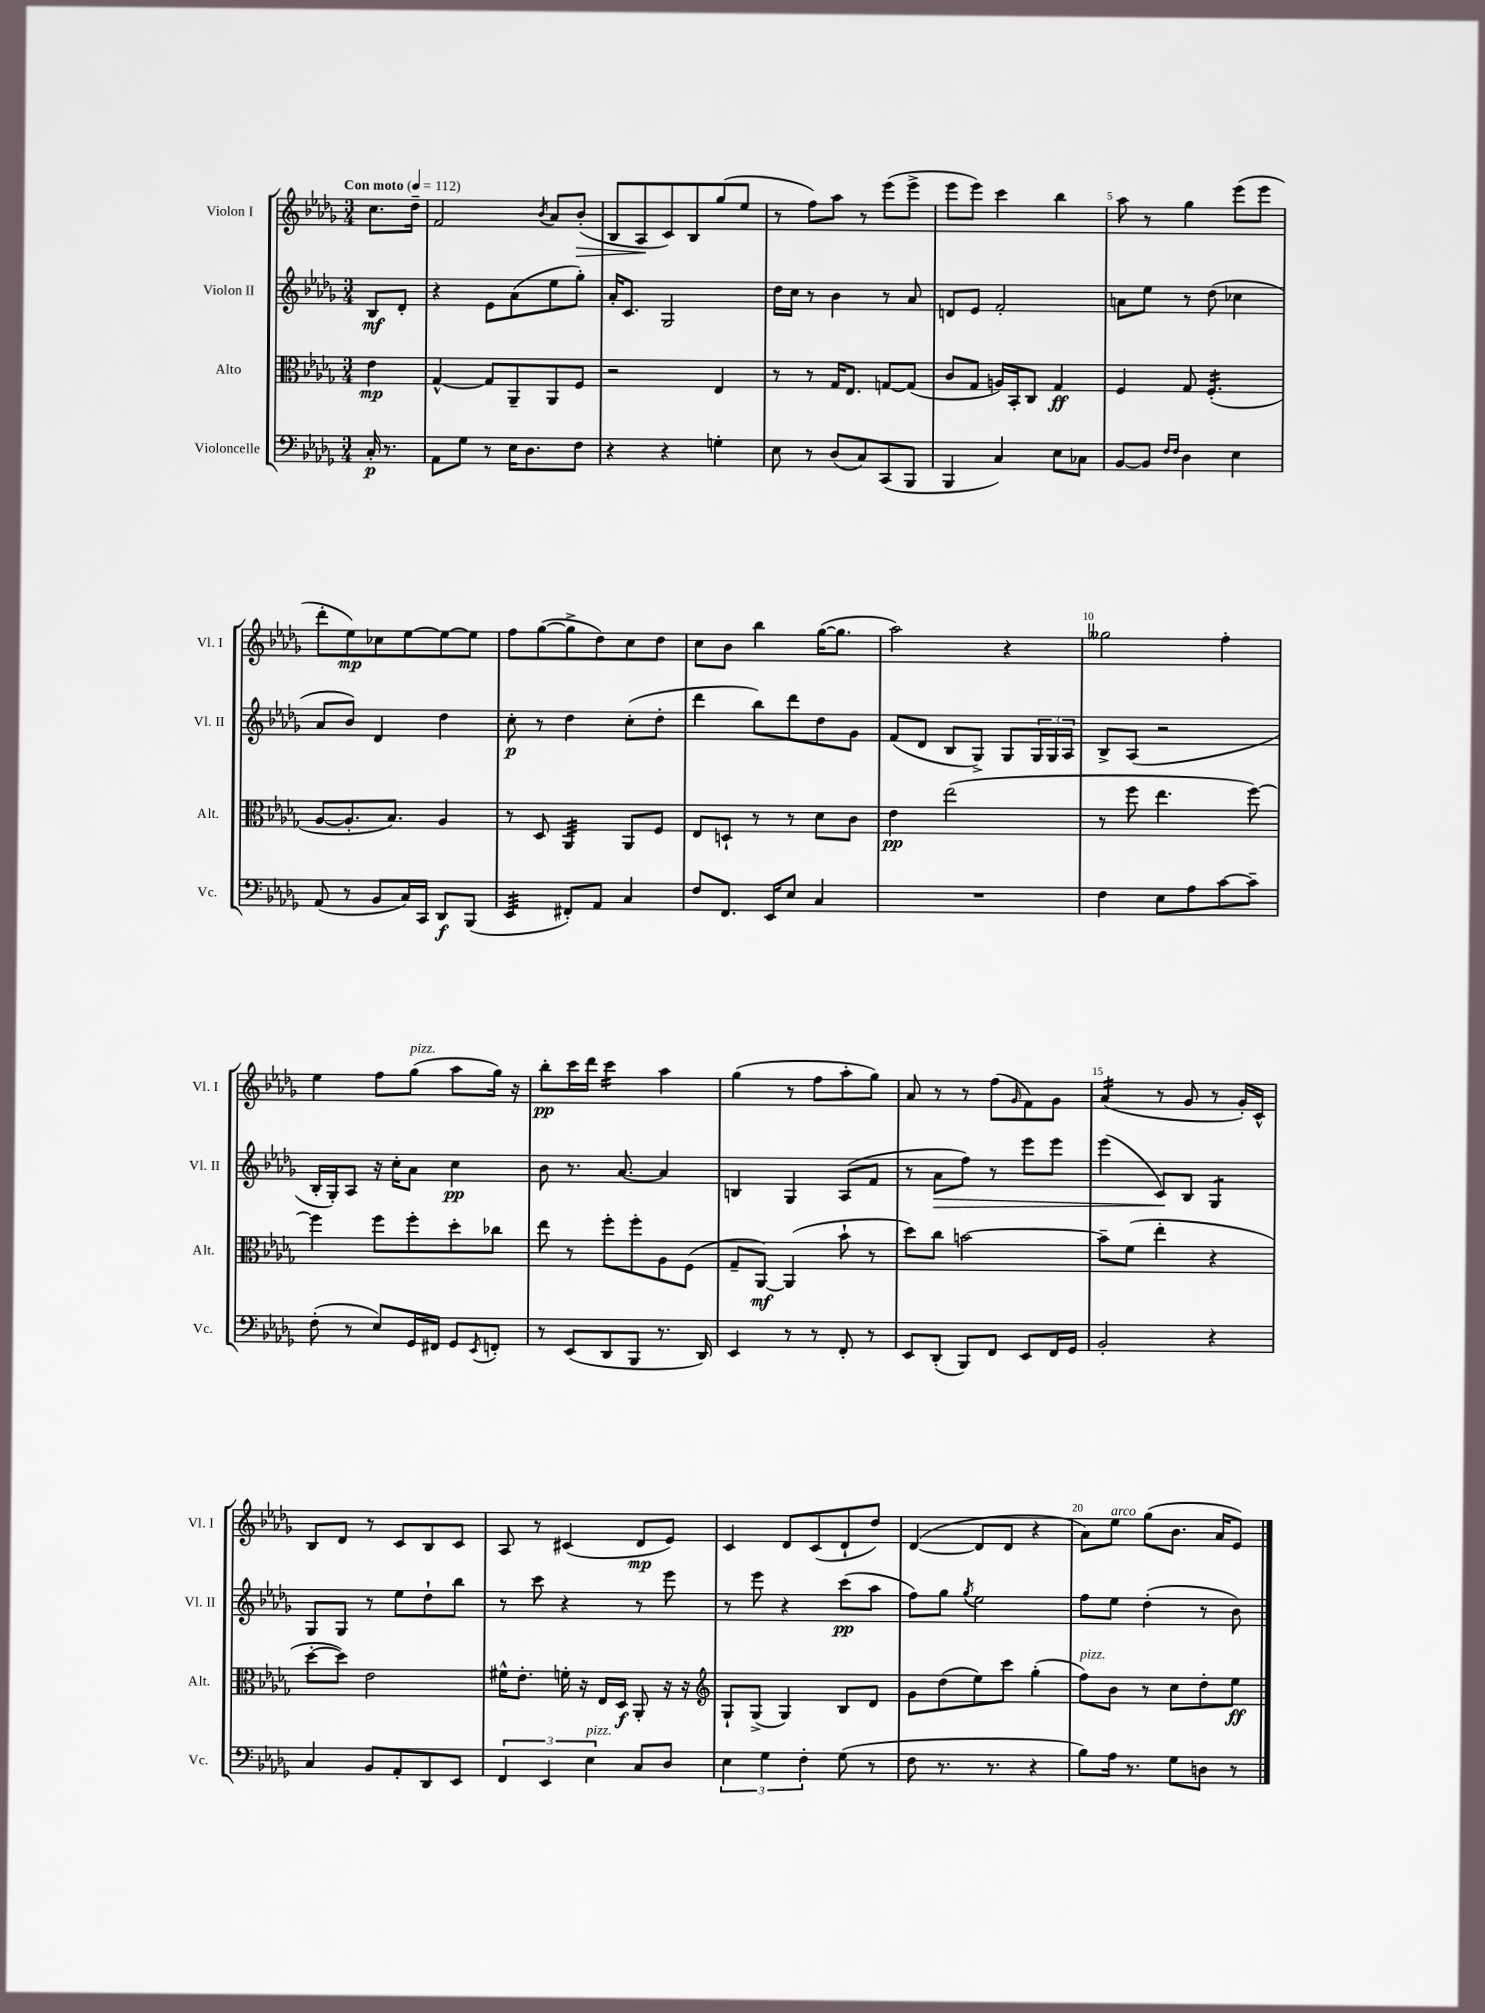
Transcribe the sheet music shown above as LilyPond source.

<<
\new StaffGroup <<
\new Staff = "s0" \with { instrumentName = "Violon I" shortInstrumentName = "Vl. I" } {
    \clef treble \key des \major \numericTimeSignature \time 3/4 \partial 4 \tempo "Con moto" 4 = 112
    c''8. des''16-- |
    f'2 \acciaccatura { bes'8 } aes'8 bes'8-.\>( |
    bes8 aes8\! c'8) bes8 ges''8( ees''8 |
    r8 f''8) aes''8 r8 ees'''8( ees'''8-> |
    ees'''8 ees'''8) c'''4 bes''4 |
    aes''8 r8 ges''4 ees'''8( ees'''8 |
    des'''8-. ees''8\mp) ces''8 ees''8~ ees''8~ ees''8 |
    f''8 ges''8~( ges''8-> des''8) c''8 des''8 |
    c''8 bes'8 bes''4 ges''16~( ges''8. |
    aes''2) r4 |
    geses''2 f''4-. |
    ees''4 f''8 ges''8^\markup { \italic "pizz." }( aes''8 ges''16) r16 |
    bes''8-.\pp c'''16 des'''16 c'''4:16 aes''4 |
    ges''4( r8 f''8 aes''8-. ges''8) |
    aes'8 r8 r8 f''8( \grace { ges'16 } f'8) ges'8 |
    aes'4:16( r8 ges'8 r8 ges'16-.) c'16-^ |
    bes8 des'8 r8 c'8 bes8 c'8 |
    aes8 r8 cis'4( des'8\mp ees'8) |
    c'4 des'8 c'8( des'8-! des''8) |
    des'4~( des'8 des'8 r4 |
    aes'8) ees''8^\markup { \italic "arco" } ges''8( bes'8. aes'16 ees'8) \bar "|." |
}
\new Staff = "s1" \with { instrumentName = "Violon II" shortInstrumentName = "Vl. II" } {
    \clef treble \key des \major \numericTimeSignature \time 3/4 \partial 4
    bes8\mf des'8-. |
    r4 ees'8 aes'8( ees''8 ges''8-.) |
    aes'16-. c'8. ges2 |
    des''16 c''16 r8 bes'4 r8 aes'8 |
    d'8 ees'8 f'2-. |
    a'8 ees''8 r8 des''8( ces''4 |
    aes'8 bes'8) des'4 des''4 |
    c''8-.\p r8 des''4 c''8-.( des''8-. |
    des'''4 bes''8) des'''8 des''8 ges'8 |
    f'8( des'8 bes8 ges8->) ges8 \tuplet 3/2 { ges16 ges16 aes16 } |
    bes8-> aes8( r2 |
    bes16-. ges16-.) aes8 r16 c''16-. aes'8 c''4\pp |
    bes'8 r8. aes'8.~ aes'4 |
    b4 ges4 aes8( f'8 |
    r8 aes'8\> f''8) r8 ees'''8 ees'''8 |
    ees'''4( c'8\!) bes8 ges4:8 |
    ges8 ges8 r8 ees''8 des''8-! bes''8 |
    r8 c'''8 r4 r8 ees'''8 |
    r8 ees'''8 r4 c'''8\pp( aes''8 |
    f''8) ges''8 \acciaccatura { ges''8 } ees''2 |
    f''8 ees''8 des''4-.( r8 bes'8) \bar "|." |
}
\new Staff = "s2" \with { instrumentName = "Alto" shortInstrumentName = "Alt." } {
    \clef alto \key des \major \numericTimeSignature \time 3/4 \partial 4
    ees'4\mp |
    ges4~-^ ges8 aes,8-- aes,8 f8 |
    r2 ees4 |
    r8 r8 ges16 ees8. g8~ g8( |
    c'8 ges8 a16) bes,16-. c8 ges4\ff |
    f4 ges8 f4.:16-.( |
    aes8~ aes8.-. bes8.) aes4 |
    r8 des8 aes,4:32 aes,8 f8 |
    ees8 d8-! r8 r8 des'8 c'8 |
    ees'4\pp ees''2( |
    r8 f''8 ees''4. f''8~) |
    f''4 f''8 f''8-. des''8-. ces''8 |
    ees''8 r8 f''8-. f''8-. aes8 f8( |
    ges8-- aes,8~\mf) aes,4( bes'8-! r8 |
    des''8) c''8 b'2~ |
    b'8-- f'8( ees''4-. r4 |
    des''8~-. des''8) ees'2 |
    fis'16-^ ees'8.-. f'16-. r16 ees16 des16\f aes,8-. r16 r16 |
    \clef treble ges8-! ges8->( ges4) bes8 des'8 |
    ges'8 des''8( ees''8) c'''8 ges''4-.( |
    f''8^\markup { \italic "pizz." }) bes'8 r8 c''8 des''8-. ees''8\ff \bar "|." |
}
\new Staff = "s3" \with { instrumentName = "Violoncelle" shortInstrumentName = "Vc." } {
    \clef bass \key des \major \numericTimeSignature \time 3/4 \partial 4
    c16-.\p r8. |
    aes,8 ges8 r8 ees16 des8. f8 |
    r4 r4 g4-. |
    ees8 r8 des8( c8) c,8( bes,,8 |
    bes,,4 c4) ees8 ces8 |
    bes,8~ bes,8 \grace { f16 f16 } des4 ees4 |
    aes,8( r8 bes,8 c16) c,16 des,8\f bes,,8( |
    ees,4:32 fis,8-.) aes,8 c4 |
    f8 f,8. ees,16 ees8 c4 |
    R2. |
    f4 ees8 aes8 c'8~ c'8-- |
    f8-.( r8 ees8) ges,16 fis,16 ges,8 \acciaccatura { ees,8 } f,8-. |
    r8 ees,8( des,8 bes,,8 r8. des,16) |
    ees,4 r8 r8 f,8-. r8 |
    ees,8 des,8-.( bes,,8) f,8 ees,8 f,16 ges,16 |
    bes,2-. r4 |
    c4 bes,8 aes,8-. des,8 ees,8 |
    \tuplet 3/2 { f,4 ees,4 ees4^\markup { \italic "pizz." } } c8 des8 |
    \tuplet 3/2 { ees4 ges4 f4-. } ges8( r8 |
    f8 r8. r8. r4 |
    bes8) aes16 r8. ges8 d8 r8 \bar "|." |
}
>>
>>
\layout { \context { \Score \override BarNumber.break-visibility = ##(#f #t #t) barNumberVisibility = #(every-nth-bar-number-visible 5) } }
